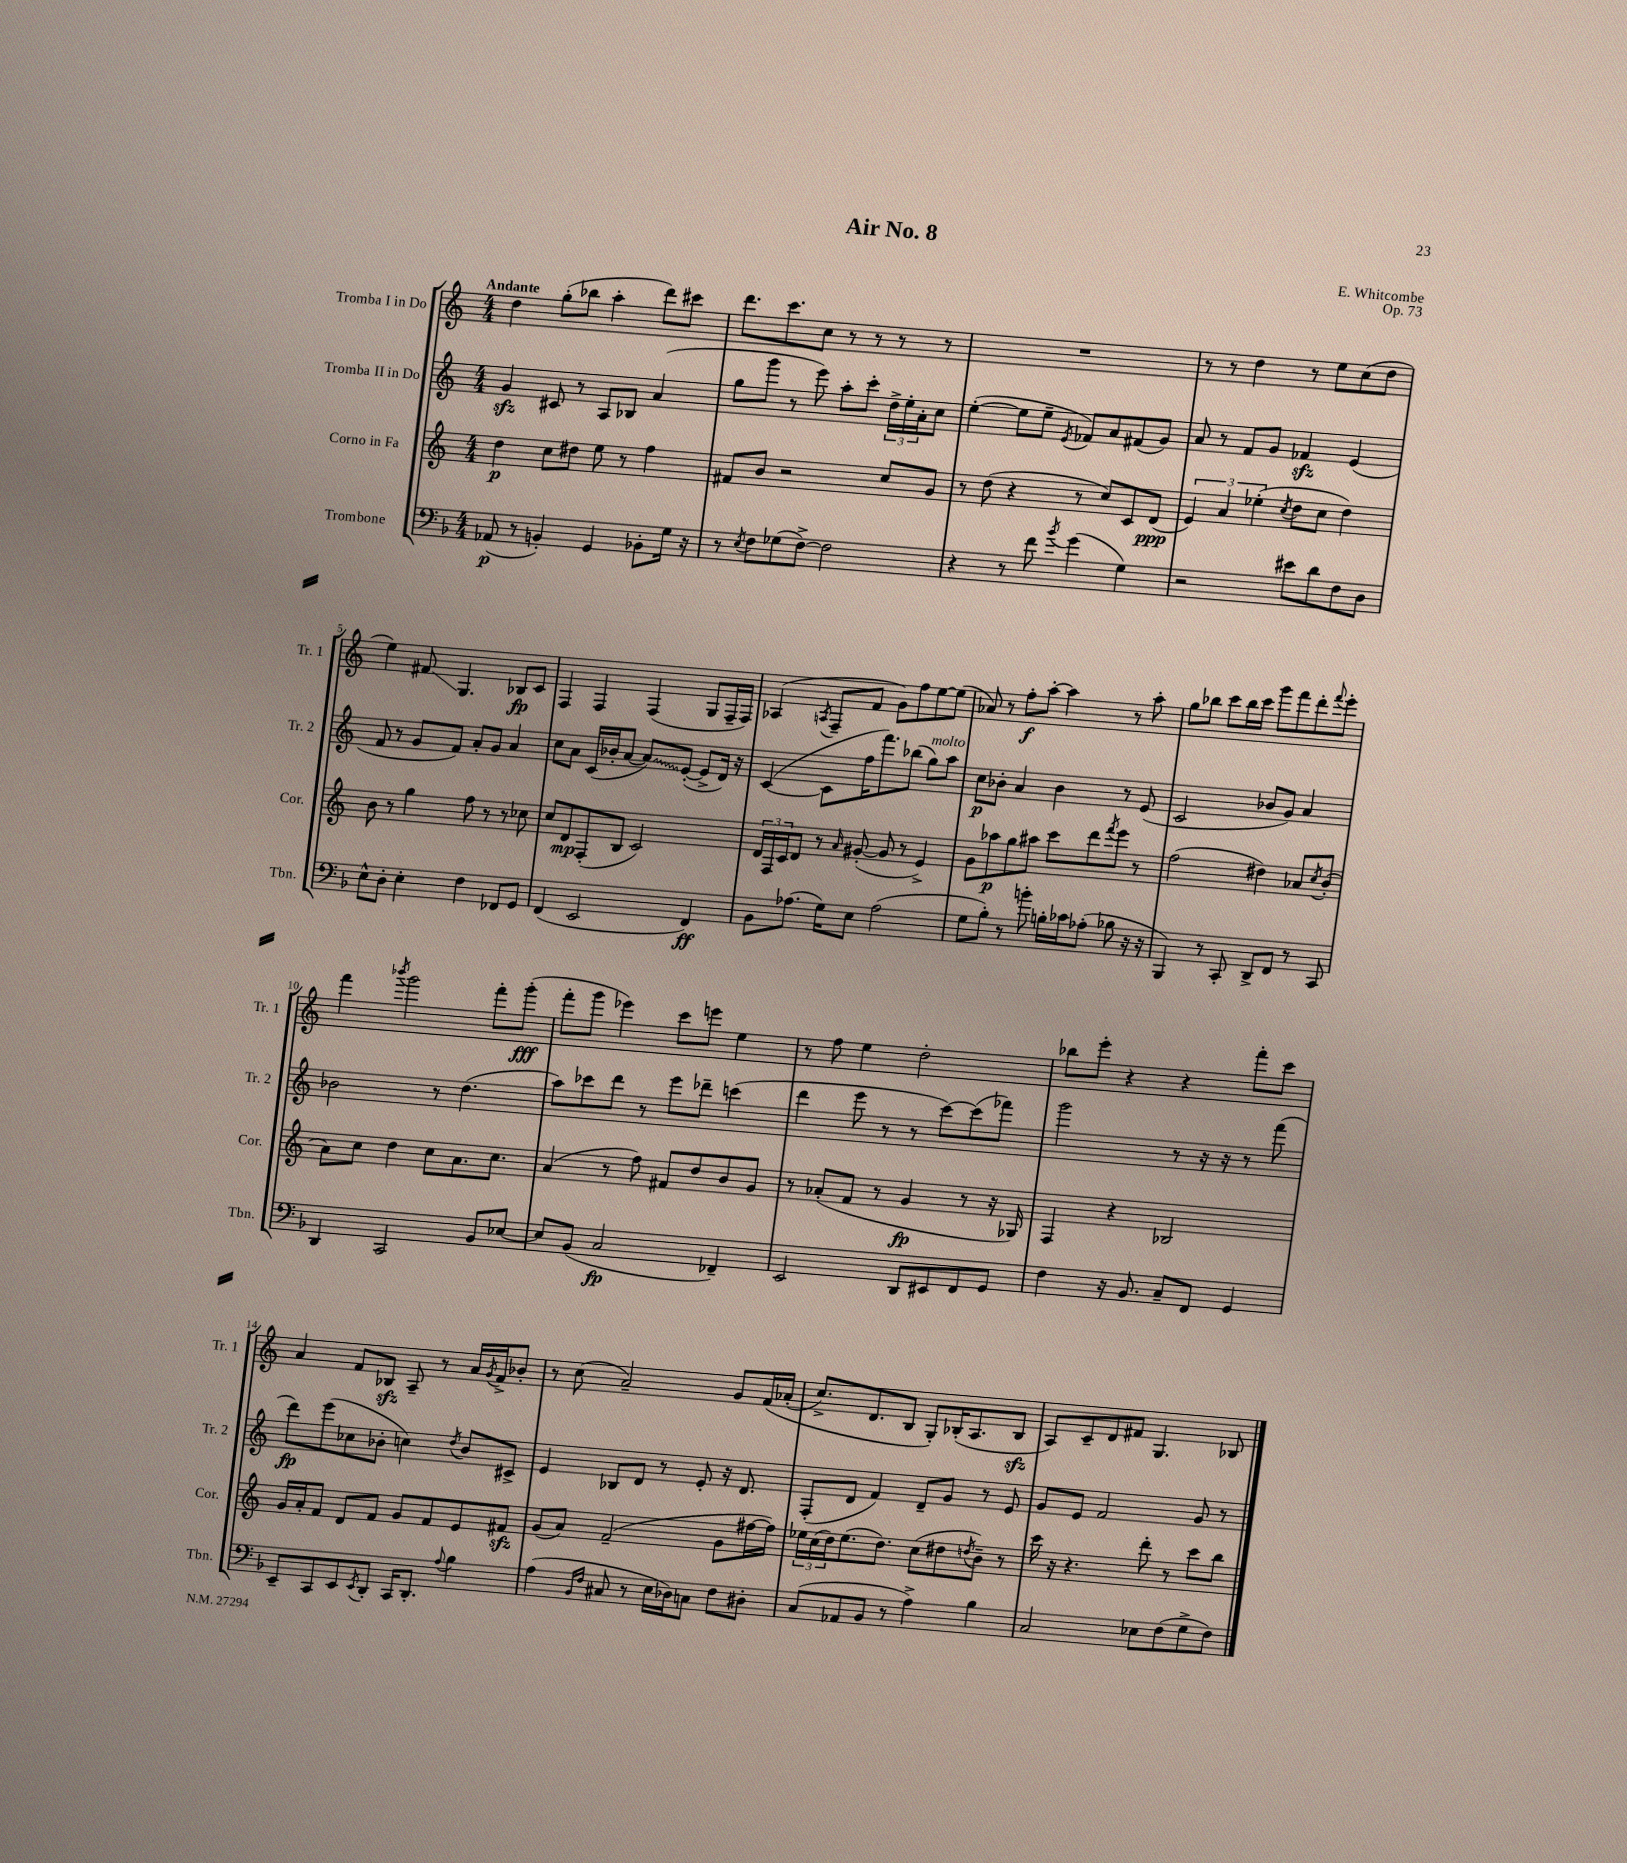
\header { title = "Air No. 8" composer = "E. Whitcombe" opus = "Op. 73" }
<<
\new StaffGroup <<
\new Staff = "s0" \with { instrumentName = "Tromba I in Do" shortInstrumentName = "Tr. 1" } {
    \clef treble \key c \major \numericTimeSignature \time 4/4 \tempo "Andante"
    d''4 g''8-.( bes''8 a''4-. d'''8) cis'''8 |
    d'''8. c'''8. c''8 r8 r8 r8 r8 |
    R1 |
    r8 r8 d''4 r8 e''8 c''8( d''8 |
    e''4) fis'8\glissando g4. bes8\fp c'8 |
    f4 f4 f4( g8 f16-- f16) |
    aes4( \acciaccatura { a8 } f8-- f'8 g'8) f''8 e''8~ e''8( |
    aes'8) r8 f''8-.\f a''8~-. a''4 r8 a''8-. |
    g''8 bes''8 c'''8 bes''16 c'''16 g'''8 f'''8 d'''8-. \appoggiatura { f'''8 } e'''8-. |
    f'''4 \acciaccatura { bes'''8 } g'''2 f'''8-. g'''8-.\fff( |
    f'''8-. g'''8 ees'''4) c'''8 e'''8 e''4 |
    r8 f''8 e''4 d''2-. |
    bes''8 e'''8-. r4 r4 f'''8-. c'''8 |
    a'4 f'8 bes8\sfz a8-- r8 a'16 \acciaccatura { g'8 } f'16-> bes'8-. |
    r8 c''8( a'2--) g'8 f'16\( aes'16-.( |
    c''8.->) d'8. b8 g8-.\) bes16-.( a8. bes8\sfz |
    a8) c'8-- d'8 fis'8 g4. bes8 \bar "|." |
}
\new Staff = "s1" \with { instrumentName = "Tromba II in Do" shortInstrumentName = "Tr. 2" } {
    \clef treble \key c \major \numericTimeSignature \time 4/4
    g'4\sfz cis'8 r8 a8 bes8 a'4( |
    g''8 g'''8 r8 e'''8) a''8-. c'''8-. \tuplet 3/2 { d''16-> e''16-. a'16-. } c''8 |
    e''4~-.( e''8 e''8-- \acciaccatura { e'8 } fes'8) a'8 fis'8( g'8) |
    a'8 r8 f'8 g'8 fes'4\sfz e'4( |
    f'8 r8 g'8 f'8) a'8-. g'8 a'4 |
    c''8 a'8 c'16( bes'16-. a'8~ \once \override Glissando.style = #'zigzag a'8\glissando) e'8~-.( e'8-> d'16) r16 |
    c'4~( c'8 f''16 f'''8.) bes''8( g''8^\markup { \italic "molto" }) a''8 |
    c''8\p bes'8-. a'4 bes'4 r8 e'8( |
    c'2 bes'8 g'8) a'4 |
    bes'2 r8 d''4.( |
    a''8) ces'''8 d'''8 r8 e'''8 des'''8-- c'''4( |
    d'''4 e'''8 r8 r8 c'''8~) c'''8( fes'''8) |
    g'''2 r8 r16 r16 r8 f'''8( |
    d'''8\fp) e'''8( ces''8 bes'8-. c''4) \acciaccatura { d''8 } bes'8 cis'8-> |
    e'4 bes8 d'8 r8 e'8-. r16 d'8. |
    f8-.( d'8 f'4) d'8-- g'8 r8 e'8 |
    g'8 e'8 f'2 g'8 r8 \bar "|." |
}
\new Staff = "s2" \with { instrumentName = "Corno in Fa" shortInstrumentName = "Cor." } {
    \clef treble \key c \major \numericTimeSignature \time 4/4
    d''4\p c''8 dis''8 e''8 r8 f''4 |
    fis'8 b'8 r2 c''8 g'8 |
    r8 d''8( r4 r8 c''8) c'8 d'8\ppp( |
    \tuplet 3/2 { e'4) a'4 ees''4-.( } \acciaccatura { c''8 } d''8 c''8 d''4) |
    b'8 r8 g''4 f''8 r8 r8 ces''8 |
    c''8 d'8\mp f8-.( b8 c'2) |
    \tuplet 3/2 { d'16 f16 c'16 } d'8 r8 \grace { a'16 } gis'8~-.( gis'8 r8 e'4->) |
    g'8 aes''8\p g''8 ais''8 c'''8 d'''8 \acciaccatura { f'''8 } e'''8 r8 |
    f''2( dis''4) aes'8 \acciaccatura { c''8 } b'8-.( |
    a'8) c''8 d''4 c''8 a'8. c''8. |
    a'4( r8 f''8) fis'8 d''8 b'8 g'8 |
    r8 aes'8-.( f'8 r8 g'4\fp r8 r16 ges16) |
    f4 r4 bes2 |
    g'16 a'16-. f'8 d'8 f'8 g'8 f'8 e'8 fis'8\sfz |
    g'8( a'8) f'2--( g'8 fis''16~ fis''16) |
    \tuplet 3/2 { ees''16 c''16( d''16) } ees''8.( d''8.) c''8( dis''8 \acciaccatura { d''8 } b'8--) r8 |
    c'''16 r16 r4. d'''8-. r8 c'''8 b''8 \bar "|." |
}
\new Staff = "s3" \with { instrumentName = "Trombone" shortInstrumentName = "Tbn." } {
    \clef bass \key f \major \numericTimeSignature \time 4/4
    aes,8\p( r8 b,4-.) g,4 bes,8-. g16 r16 |
    r8 \acciaccatura { e8 } f8 ges8( f8~->) f2 |
    r4 r8 f'8 \acciaccatura { bes'8 } g'4( g4) |
    r2 eis'8 d'8 f8 d8 |
    e8-^ d8-. e4-. f4 fes,8 g,8 |
    f,4( e,2 f,4\ff) |
    bes,8 aes8.( g16) e8 aes2( |
    g8 bes8-.) r8 b'8-. b16-. ces'16 aes8-.( bes8 r16 r16 |
    bes,,4) r8 c,8-. d,8-> f,8 r8 c,8 |
    d,4 c,2 bes,8 ees8~ |
    ees8 bes,8( c2\fp fes,4--) |
    e,2 d,8 eis,8 f,8 g,8 |
    f4 r16 bes,8. c8-- f,8 g,4 |
    e,8-- c,8 e,8 \acciaccatura { e,8 } d,8-. c,16 d,8.-. \appoggiatura { a8 } bes4 |
    a4( \grace { bes,16 f16 } cis8 r8 e16 des16) c8 f8 dis8-. |
    c8( aes,8 bes,8 r8 a4->) bes4 |
    c2 ees8 f8( g8-> f8) \bar "|." |
}
>>
>>
